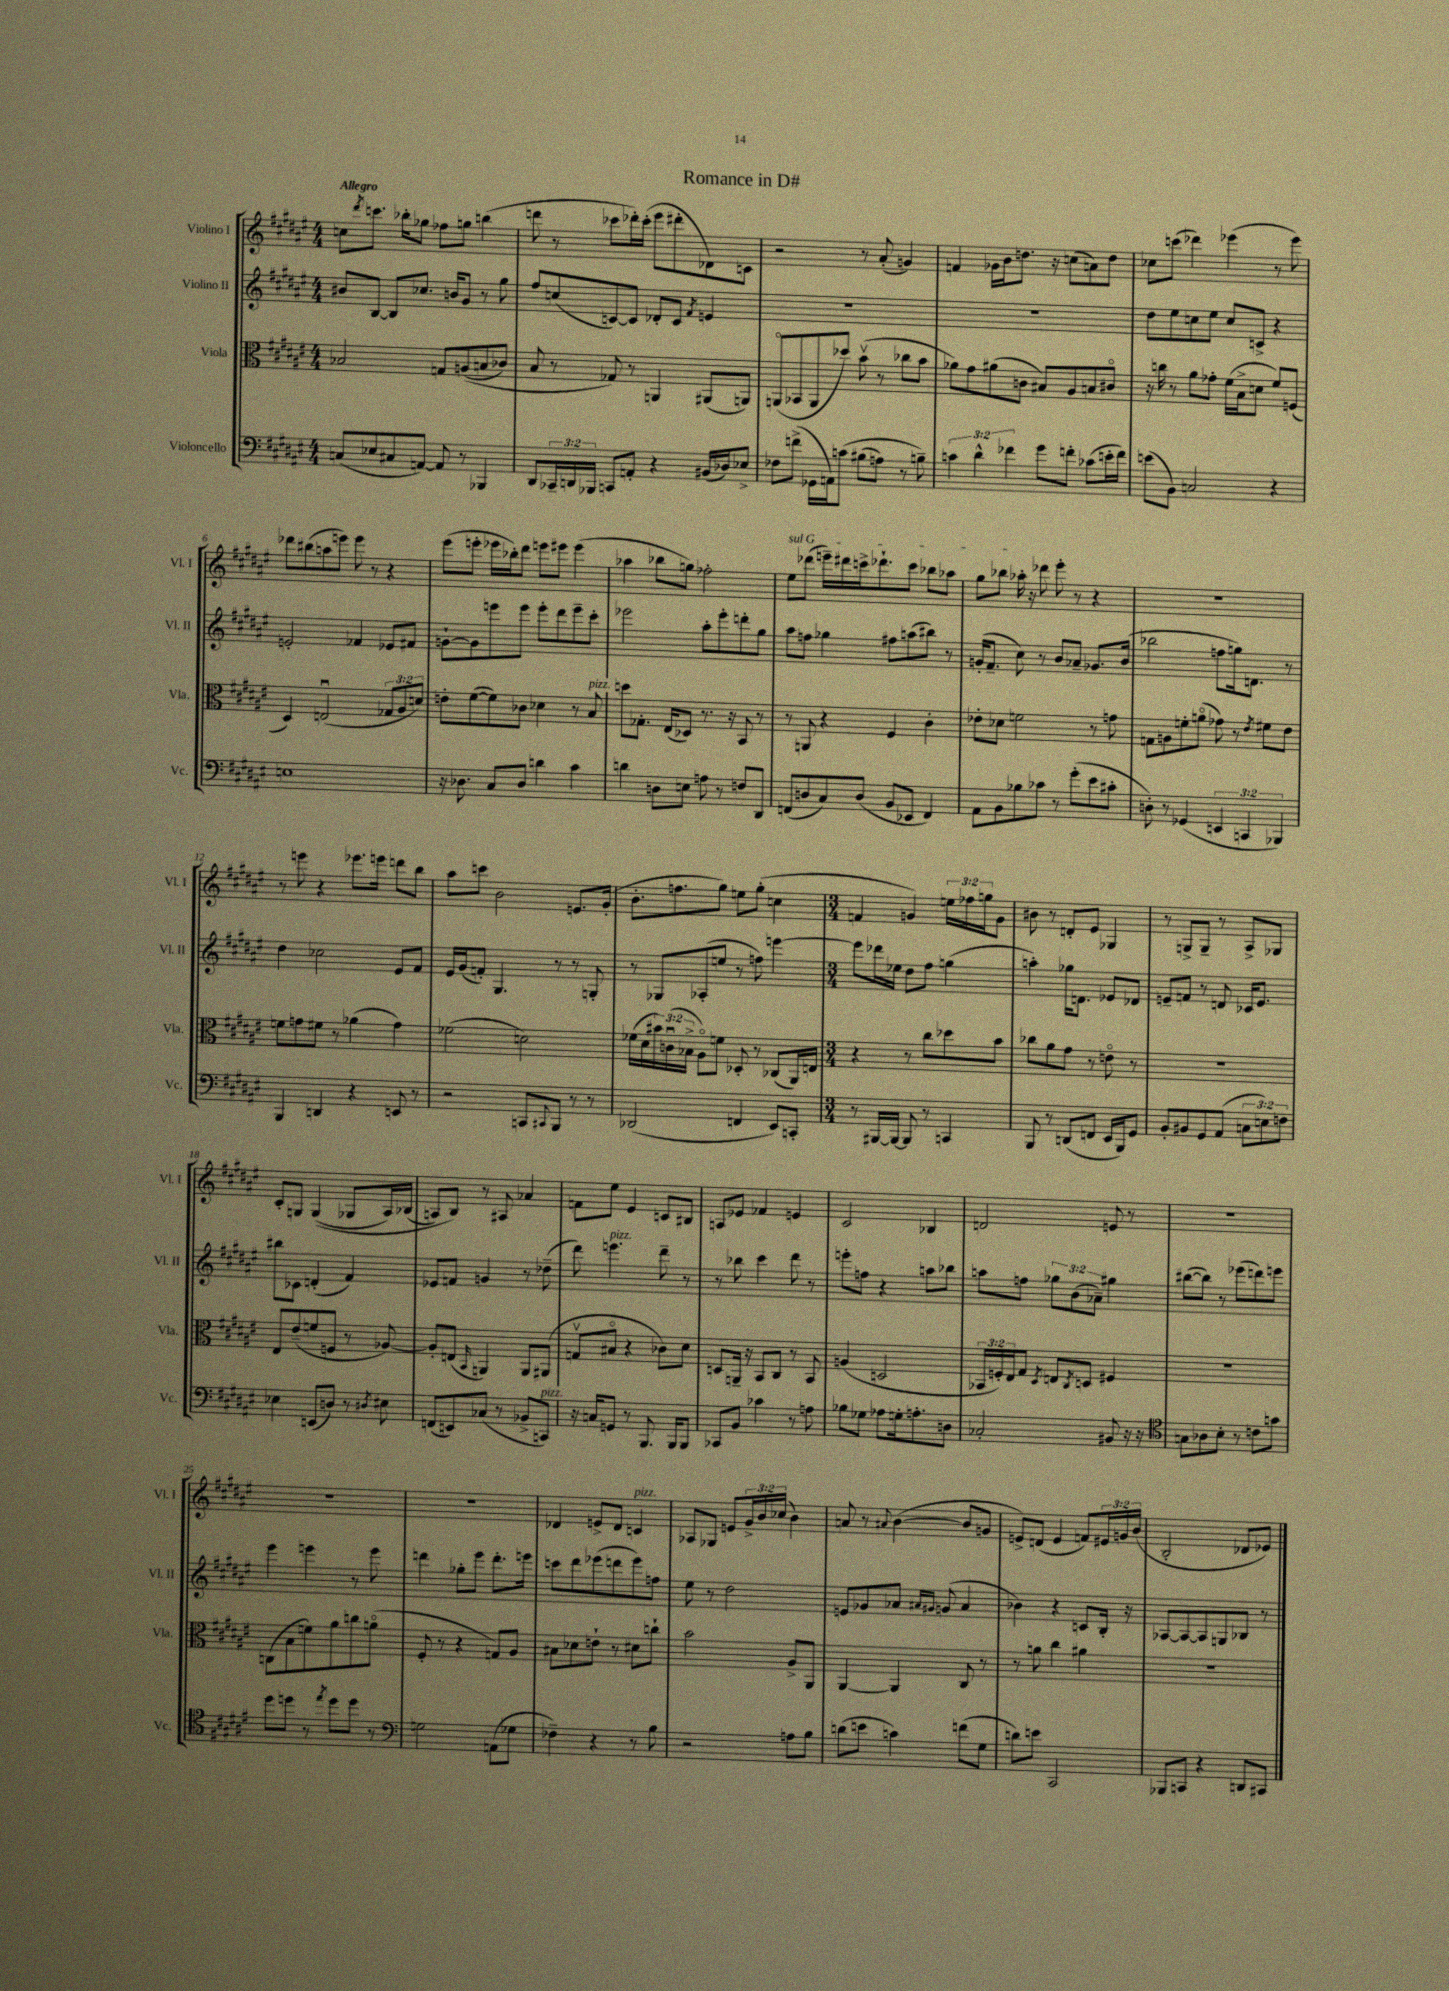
\header { title = "Romance in D#" }
<<
\new StaffGroup <<
\new Staff = "s0" \with { instrumentName = "Violino I" shortInstrumentName = "Vl. I" } {
    \clef treble \key fis \major \numericTimeSignature \time 4/4 \override Staff.TupletNumber.text = #tuplet-number::calc-fraction-text \tempo "Allegro"
    c''8 \acciaccatura { dis'''8 } c'''8. bes''16-. ges''8 fes''8 g''8 b''4( |
    d'''8 r8 ces'''8 des'''16-.) ces'''16-.( eis'''8 dis'''8-. des'8) c'8 |
    r2 r8 ais'8-.( g'4) |
    f'4 ges'16 b'16 d''8. r16 c''8( a'8) d''8 |
    ces''8 c'''8( des'''4) ees'''4( r8 ees'''8) |
    des'''8 bis''8( a''8 e'''8) e'''8 r8 r4 |
    eis'''8( e'''8-. ees'''16 bes''16-.) dis'''8 e'''8 eis'''8 eis'''4( |
    aes''4 bes''8 g''8) fes''2-. |
    \once \override TextSpanner.bound-details.left.text = \markup { \italic "sul G" } eis''8\startTextSpan des'''8( e'''16--) dis'''16 c'''16-> des'''8.-! c'''8 bes''8 aes''8 |
    gis''8 bes''8 aes''16-.\stopTextSpan r16 des'''8 eis'''8-. r8 r4 |
    r1 |
    r8 e'''8 r4 ees'''8. e'''16 d'''8 b''8 |
    ais''8 c'''8 b'2 e'8. gis'16-.( |
    b'8.-. f''8. gis''8) e''8 gis''8-.( c''4 |
    \numericTimeSignature \time 3/4 f'4 g'4) \tuplet 3/2 { e''16 fes''16 g''16 } g'8 |
    bis'8 r8 d'8-. eis'8 ges4 |
    r8 g8-> g8-- r8 ais8-> ges8 |
    cis'8-. g8 g4(\( ges8 ais16) bes16( |
    a8) b8\) r8 ais8 aes'4 |
    f'8 eis''8 eis'4 c'8 bis8 |
    a8 ees'8 fes'4 e'4 |
    cis'2 bes4 |
    d'2 e'8 r8 |
    R2. |
    R2. |
    R2. |
    des'4 e'8-> des'8 c'4^\markup { \italic "pizz." } |
    aes8 ges8 e'8 \tuplet 3/2 { gis'16-> b'16 ces''16( } b'4) |
    a'8 r8 \appoggiatura { ais'8 } b'4~( b'8 g'8 |
    e'8->) d'8( e'4 f'8) \tuplet 3/2 { eis'16 g'16 b'16( } |
    b2-. des'8 ees'8) \bar "|." |
}
\new Staff = "s1" \with { instrumentName = "Violino II" shortInstrumentName = "Vl. II" } {
    \clef treble \key fis \major \numericTimeSignature \time 4/4 \override Staff.TupletNumber.text = #tuplet-number::calc-fraction-text
    bis'8 b8~ b8 ces''8. b'16 gis'8 r8 gis''8 |
    fis''8 c''8( c'8~) c'8 des'8-. c'8 \acciaccatura { fis'8 } e'4 |
    R1 |
    R1 |
    dis''8 eis''8 c''8 eis''8 c''8 c'8-> r4 |
    e'2-. fes'4 ees'8 fis'8 |
    g'8~-! g'8 e'''8 e'''8 e'''8-. dis'''8 e'''8-- cis'''8-. |
    ees'''2 ais''8-. ees'''8-. d'''8-. gis''8 |
    ais''8 f''8 ges''4 fis''8 a''8( bis''8) r8 |
    g'16-.( fis'8.-- cis''8) r8 b'8 aes'8-- ges'8. b'16( |
    bes''2 f''8 g''16) d'8. r8 |
    dis''4 ces''2 eis'8 fis'8 |
    eis'16 gis'16( f'8-.) gis4. r8 r8 g8-. |
    r8 ges8 aes8-.( e''8 r8 f''8) e'''4~ |
    \numericTimeSignature \time 3/4 e'''8 des'''16 ees''16 dis''8 fis''8 g''4( |
    a''4-.) ges''16 d'8. ees'8 des'8 |
    e'8-- f'8 r8 d'8 ces'16 e'8. |
    bis''8 ces'8 d'4-.( fis'4) |
    ees'8 f'8 g'4 r8 des''8--( |
    dis'''8) e'''4.^\markup { \italic "pizz." } dis'''8-- r8 |
    r8 bes''8 cis'''4 dis'''8 r8 |
    e'''8-. f''8 r4 a''8 bes''8 |
    a''8 f''8 \tuplet 3/2 { ges''8 b'8( aes'8--) } gis''4 |
    bis''8~( bis''8) r8 ees'''8( d'''8) e'''8 |
    eis'''4 e'''4 r8 e'''8 |
    d'''4 ges''8-. eis'''8 d'''8.-. e'''16 |
    c'''8 dis'''8 ees'''8( d'''8 ees'''8) f''8 |
    eis''8 r8 dis''2 |
    e'8 ges'8 aes'8 \grace { ais'16 gis'16 } g'8( ais'4 |
    bes'4) r4 c'8 b16-. r16 |
    aes8~ aes8~ aes8 g8 bes8 r8 \bar "|." |
}
\new Staff = "s2" \with { instrumentName = "Viola" shortInstrumentName = "Vla." } {
    \clef alto \key fis \major \numericTimeSignature \time 4/4 \override Staff.TupletNumber.text = #tuplet-number::calc-fraction-text
    bes2 g8 a8(\( b8 ces'8) |
    b8 r8 ges8\) r8 a,4 ais,8( a,8) |
    a,8\flageolet( bes,8 a,8 des''8) b'8\upbow( r8 ces''8 b'8 |
    aes'8) gis'8 ais'8( c'8 bis8) ais8 b8 cis'8\flageolet |
    r16 c''16 r8 ais'8 ges'8-. fis'16( b16-> d'8 fis'8) f8( |
    dis4) e2\downbow( \tuplet 3/2 { ges8 ais8 d'8) } |
    e'8-. fis'8~( fis'8) ces'8 des'4 r8 b8^\markup { \italic "pizz." } |
    d''8 ges8.-. eis16( des8) r8. r16 b,8 r8 |
    r8 a,8 r4 fis4 cis'4-. |
    ees'8-. des'8 f'2 r8 g'8 |
    g8 a8 f'8-. a'8\flageolet( ges'8) r8 \acciaccatura { eis'8 } fis'8 eis'8 |
    f'8 g'8 fis'8 r8 aes'4( g'4) |
    fes'2( d'2) |
    fes'16( dis'16 \tuplet 3/2 { bis'16) c'16\downbow( bes16-> } ais8\flageolet) f'8 des8-. r8 ces8( ais,16) e16 |
    \numericTimeSignature \time 3/4 r4 r8 cis''8 des''8 b'8 |
    ces''8 ais'8 gis'8 r8 e'8\flageolet r8 |
    R2. |
    eis8 eis'8--( f'8 f8 r8 aes8~) |
    aes8-. e8( \grace { b,16 } a,4) a,8 ais,8( |
    g8\upbow bis8\flageolet r4 ces'8) dis'8 |
    d8 a,16-- r16 b,8 cis8 r8 b,8 |
    a4( d2 |
    \tuplet 3/2 { bes,16 f16-.) eis16 } gis8 \acciaccatura { dis8 } e8 \acciaccatura { cis8 } d8 fis4 |
    R2. |
    c8( b8 f'8) ais'8 c''8 a'8\flageolet( |
    fis8-. r8 r4 g8) ais8 |
    bis8 des'8 e'8-! r8 dis'8 c''8-! |
    b'2 ais8-> ais,8 |
    ais,4~ ais,4 cis8 r8 |
    r8 a'8 cis''4 ais'4 |
    R2. \bar "|." |
}
\new Staff = "s3" \with { instrumentName = "Violoncello" shortInstrumentName = "Vc." } {
    \clef bass \key fis \major \numericTimeSignature \time 4/4 \override Staff.TupletNumber.text = #tuplet-number::calc-fraction-text
    c8( ees8 cis8 a,8~) a,8 r8 bes,,4 |
    dis,8 \tuplet 3/2 { ces,16-- d,16 bes,,16 } c,8 a,8-. r4 bis,16( des16) ees8-> |
    fes8 f'8->( ges,16 a,16) c'8\( bis8( a8) r8 b8--\) |
    \tuplet 3/2 { c'4 dis'4-^ fes'4 } gis'8 f'8-. ces'8( e'16-. f'16) |
    e'8( b,8) c2 r4 |
    e1 |
    r16 des8. cis8 des8 d'4 cis'4 |
    d'4 d8 e8 a8 r8 f8 dis,8 |
    f,8( d8 cis8) d8( b,8 ees,8 f,4) |
    ais,8 b,8 bes8 ces'8 r8 gis'8-.( eis'8 cis'8-. |
    d8-.) r8 ges,4( \tuplet 3/2 { e,4 c,4 bes,,4) } |
    b,,4 d,4 r4 e,8 r8 |
    r2 c,8 \appoggiatura { cis,8 } b,,8 r8 r8 |
    des,2( f,4 eis,8) c,8-. |
    \numericTimeSignature \time 3/4 r8 bis,,16~ bis,,16~ bis,,8 r8 c,4 |
    b,,8 r8 d,8( f,8 eis,16 b,,16) gis,8 |
    b,8-. bis,8 gis,8 ais,8( \tuplet 3/2 { c8 e8) f8 } |
    ees4 e,8( d8) r8 \acciaccatura { dis8 } eis8 |
    f,8( e,8) ces8( r8 bes,8-> c,8^\markup { \italic "pizz." }) |
    r16 c16 g,8 r8 b,,8. b,,16 b,,8 |
    ces,8 b,8 ces'4 r8 a8 |
    bes8 ges8 aes8 g16-. a8.-. d8 |
    ces2-. bis,8 r16 r16 |
    \clef tenor g8 aes8 b8-. r8 c'8 g'8 |
    dis''8 d''8 r8 \acciaccatura { eis''8 } d''8 d''8 r8 |
    \clef bass g2 a,8( ges8 |
    fes4--) r4 r8 b8 |
    r2 a8 b8 |
    d'8( e'8 c'4) f'8( gis8 |
    d'8) e'8 cis,2 |
    bes,,8 c,8 r4 d,8 cis,8 \bar "|." |
}
>>
>>
